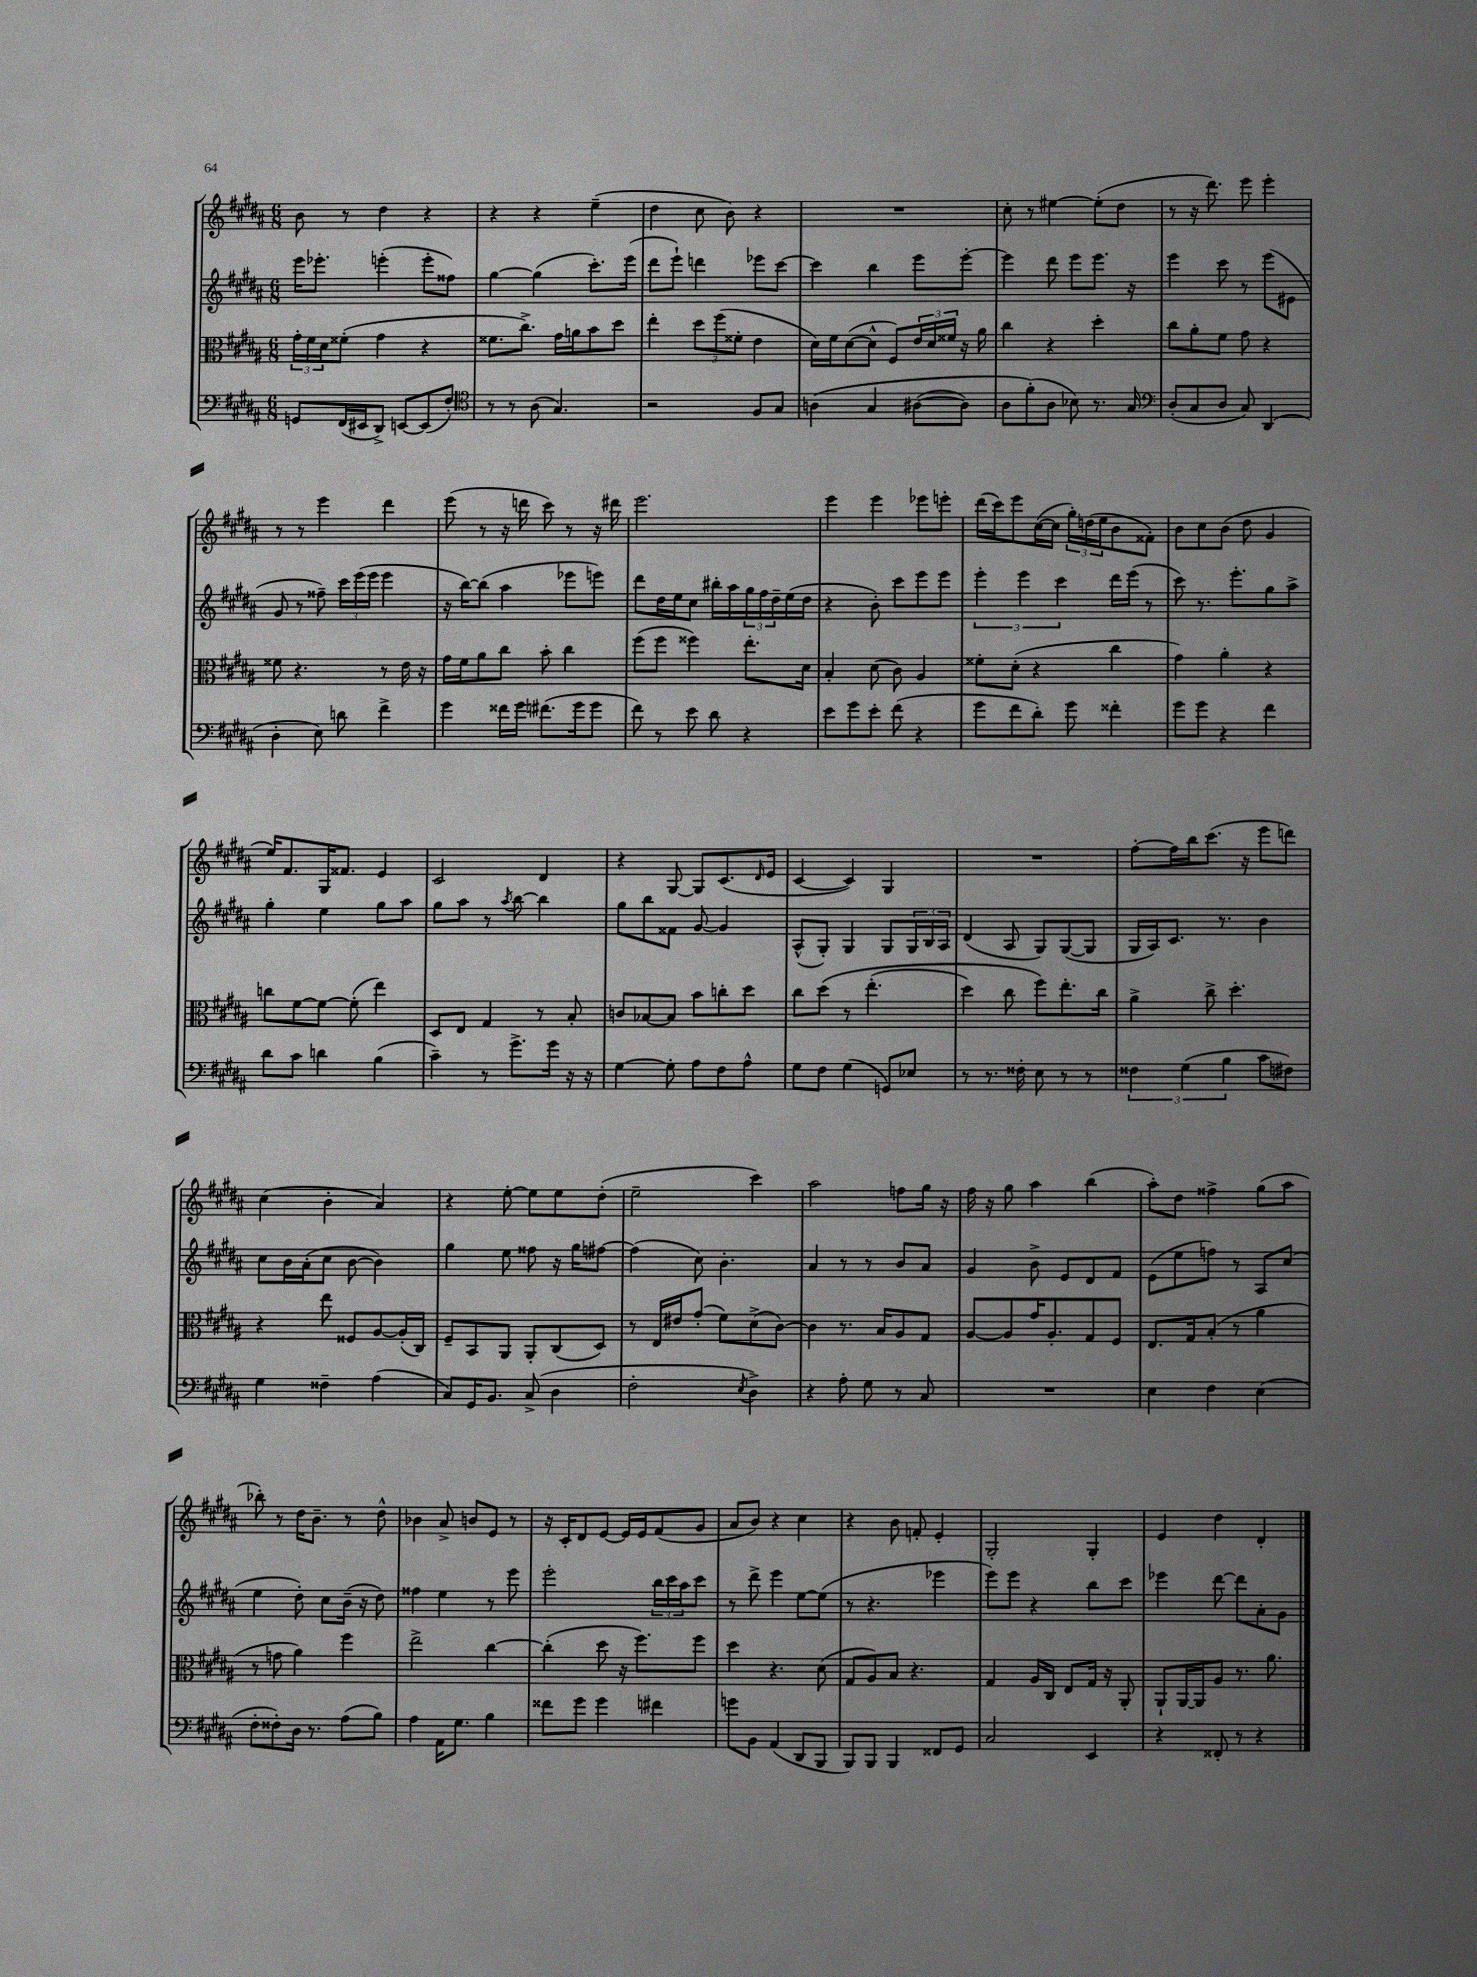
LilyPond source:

<<
\new StaffGroup <<
\new Staff = "s0" {
    \clef treble \key b \major \numericTimeSignature \time 6/8
    b'8 r8 dis''4 r4 |
    r4 r4 e''4--( |
    dis''4 cis''8 b'8) r4 |
    R2. |
    cis''8-. r8 eis''4~ eis''8-.( dis''8 |
    r8 r16 dis'''8.) e'''8 e'''4-. |
    r8 r8 e'''4 dis'''4 |
    e'''8( r8 r16 d'''16 cis'''8) r8 r16 dis'''16 |
    e'''2. |
    e'''4 e'''4 ees'''8 e'''8-. |
    dis'''16( cis'''16) e'''8 cis''16~( cis''16 \tuplet 3/2 { gis''16-.) d''16( e''16 } b'8 fisis'8-.) |
    b'8 cis''8 b'8( dis''8 gis'4 |
    e''16) fis'8. gis16 fisis'8. e'4 |
    cis'2 dis'4 |
    r4 gis8~ gis8 cis'8.( \grace { dis'16 } e'16 |
    cis'4~ cis'4) gis4 |
    R2. |
    fis''8~-. fis''16 b''16 cis'''8.( r16 e'''8 d'''8) |
    cis''4( b'4-. ais'4) |
    r4 e''8~-. e''8 e''8 dis''8-.( |
    e''2-- cis'''4) |
    ais''2 f''8 gis''16 r16 |
    fis''16 r16 gis''8 ais''4 b''4( |
    ais''8-.) dis''8 fisis''4-> gis''8( ais''8 |
    bes''8-.) r8 dis''16 b'8.-- r8 dis''8-^ |
    bes'4 ais'8-> b'8 e'8 r8 |
    r16 cis'16-. dis'8 e'8~ e'16 e'16 fis'8( gis'8 |
    ais'8 b'8) r4 cis''4 |
    r4 b'8 f'8-. e'4-. |
    gis2-. gis4-. |
    e'4 dis''4 dis'4-. \bar "|." |
}
\new Staff = "s1" {
    \clef treble \key b \major \numericTimeSignature \time 6/8
    e'''16 ees'''8.-. e'''4-.( e'''8-. fisis''8) |
    gis''4~ gis''4( cis'''8.-.) e'''16( |
    dis'''8 e'''8-!) d'''4 ees'''8 cis'''8~ |
    cis'''4 b''4 e'''8 e'''8~-. |
    e'''4 dis'''8 e'''8 e'''8. r16 |
    e'''4 cis'''8 r8 e'''8( eis'8 |
    gis'8 r8 fisis''8--) \tuplet 3/2 { cis'''16 e'''16( e'''16 } e'''4 |
    r16 b''16~) b''8( ais''4 ees'''8 e'''8) |
    dis'''8 dis''16 e''16 cis''8 bis''16-. ais''16 \tuplet 3/2 { gis''16 fis''16 dis''16-- } e''16( dis''16 |
    r4 b'8-.) cis'''8 e'''8 e'''8 |
    \tuplet 3/2 { e'''4-. e'''4 cis'''4 } dis'''16 e'''16( r8 |
    cis'''8) r8. e'''8.-. gis''8 ais''8-> |
    gis''4-. e''4 gis''8 ais''8 |
    gis''8 ais''8 r8 \acciaccatura { ais''8 } b''8~ b''4 |
    gis''8 b''8 fisis'8 gis'8~ gis'4 |
    ais8-^( gis8-.) gis4 gis8 \tuplet 3/2 { gis16 b16 ais16 } |
    dis'4( ais8 gis8) gis8~( gis8 |
    gis16 ais16) cis'8. r8. b'4 |
    cis''8 b'16 ais'16-.( cis''8 b'8~ b'4) |
    gis''4 e''8 fisis''8 r16 gis''16 fis''8~ |
    fis''4( cis''8) b'4.-. |
    ais'4 r8 r8 b'8 ais'8 |
    gis'4 b'8-> e'8 dis'8 fis'8 |
    e'8( e''8 f''8) r8 ais8 cis''8( |
    e''4 dis''8-.) cis''8 b'16--( r16 dis''8) |
    fisis''4 e''4 r8 e'''8 |
    e'''2-. \tuplet 3/2 { b''16 cis'''16 ais''16 } cis'''8 |
    r8 dis'''8-> e'''4 e''8~ e''8( |
    r8 r4. ees'''4 |
    e'''8) e'''8 r4 b''8 cis'''8 |
    ees'''4 dis'''8~ dis'''8 ais'8-. gis'8 \bar "|." |
}
\new Staff = "s2" {
    \clef alto \key b \major \numericTimeSignature \time 6/8
    \tuplet 3/2 { gis'16-. fis'16 dis'16 } fisis'8-.( gis'4 r4 |
    fisis'8. cis''8.->) gis'16 a'16 b'8 dis''8 |
    e''4-. \tuplet 3/2 { dis''8 fis''8( fisis'8-. } e'4 |
    dis'16) fis'16 dis'8~( dis'8-^ fis8) \tuplet 3/2 { e'16 dis'16 fisis'16 } r16 ais'16 |
    cis''4 r4 dis''4-. |
    cis''8 ais'8-. fis'8 gis'8 r4 |
    fisis'8 r4. r8 e'16 r16 |
    gis'16 fis'16 ais'8 cis''8 b'8-. cis''4 |
    fis''8( fis''8 fisis''4) e''8.-. dis'16 |
    b4-. dis'8( cis'8) ais4 |
    fisis'8-. dis'8-.( r4 cis''4 |
    gis'4) ais'4-. r4 |
    c''8 fis'8~ fis'8~ fis'8-.( e''4) |
    dis8 e8 gis4 r8 b8-. |
    c'8 bes8~ bes8 b'8 c''8-. dis''8 |
    cis''8 dis''8\( r8 e''4.-.( |
    dis''4) cis''8 fis''8\) e''8.-. cis''16 |
    ais'4-> cis''8-> dis''4.-. |
    r4 e''8 fisis8 ais8~ ais16-.( cis16) |
    fis8-- b,8 ais,8 ais,8-. cis8( dis8) |
    r8 e16 eis'16 gis'8-.( fis'8) dis'8->( cis'8~) |
    cis'4 r8. b16 ais8 gis8 |
    ais8~ ais8 gis'16 ais8.-. gis8 fis8 |
    e8. gis16 b8-.( r8 ais'4 |
    r8 g'8 ais'4) fis''4 |
    e''2-> cis''4~ |
    cis''4-.( dis''8 r16 fis''8.) fis''8 |
    dis''4 r4. dis'8( |
    gis8 ais8) b8 r4. |
    gis4 ais16 cis16 e8 gis16 r16 ais,8-. |
    ais,8-! ais,16~ ais,16 ais8 r8. ais'8. \bar "|." |
}
\new Staff = "s3" {
    \clef bass \key b \major \numericTimeSignature \time 6/8
    g,8 fis,16( eis,16 dis,8->) e,8~ e,8( fis8-.) |
    \clef tenor r8 r8 ais8( gis4.) |
    r2 fis8 gis8 |
    a4\( gis4 ais8~( ais8) |
    ais8 fis'8-.(\) ais8 bes8) r8. gis16 |
    \clef bass dis8-.( cis8 dis8 cis8) dis,4( |
    dis4-. e8) d'8 fis'4-> |
    gis'4 fisis'16 gis'16 fis'8.( gis'16 gis'8 |
    fis'8) r8 e'8 dis'8 r4 |
    e'8 gis'8 e'8-. fis'8( r4 |
    gis'8 fis'8 dis'8-.) gis'8 fisis'4-. |
    gis'8 gis'8 r4 fis'4 |
    dis'8 cis'8 d'4 b4( |
    cis'4--) r8 gis'8.-> gis'16 r16 r16 |
    gis4~ gis8-. ais8 fis8 ais8-^ |
    gis8 fis8 gis4( g,8) ees8 |
    r8 r8. fisis16-. e8 r8 r8 |
    \tuplet 3/2 { fisis4 gis4( b4 } cis'8 fis8) |
    gis4 fisis4-- ais4( |
    cis8) gis,16 b,8. cis8->( dis4 |
    fis2-. \acciaccatura { e8 } dis4->) |
    r4 ais8-. gis8 r8 cis8 |
    R2. |
    e4 fis4 e4( |
    fis8-. fisis8-.) dis16 r8. ais8( b8) |
    ais4 ais,16 gis8. b4 |
    fisis'8 gis'8 gis'4 fis'4 |
    g'8 b,8 ais,4( dis,8 b,,8 |
    b,,8) b,,8 b,,4 fisis,8 gis,8 |
    cis2 e,4 |
    r4 fisis,8-. r8 r4 \bar "|." |
}
>>
>>
\layout { \context { \Score \remove "Bar_number_engraver" } }
